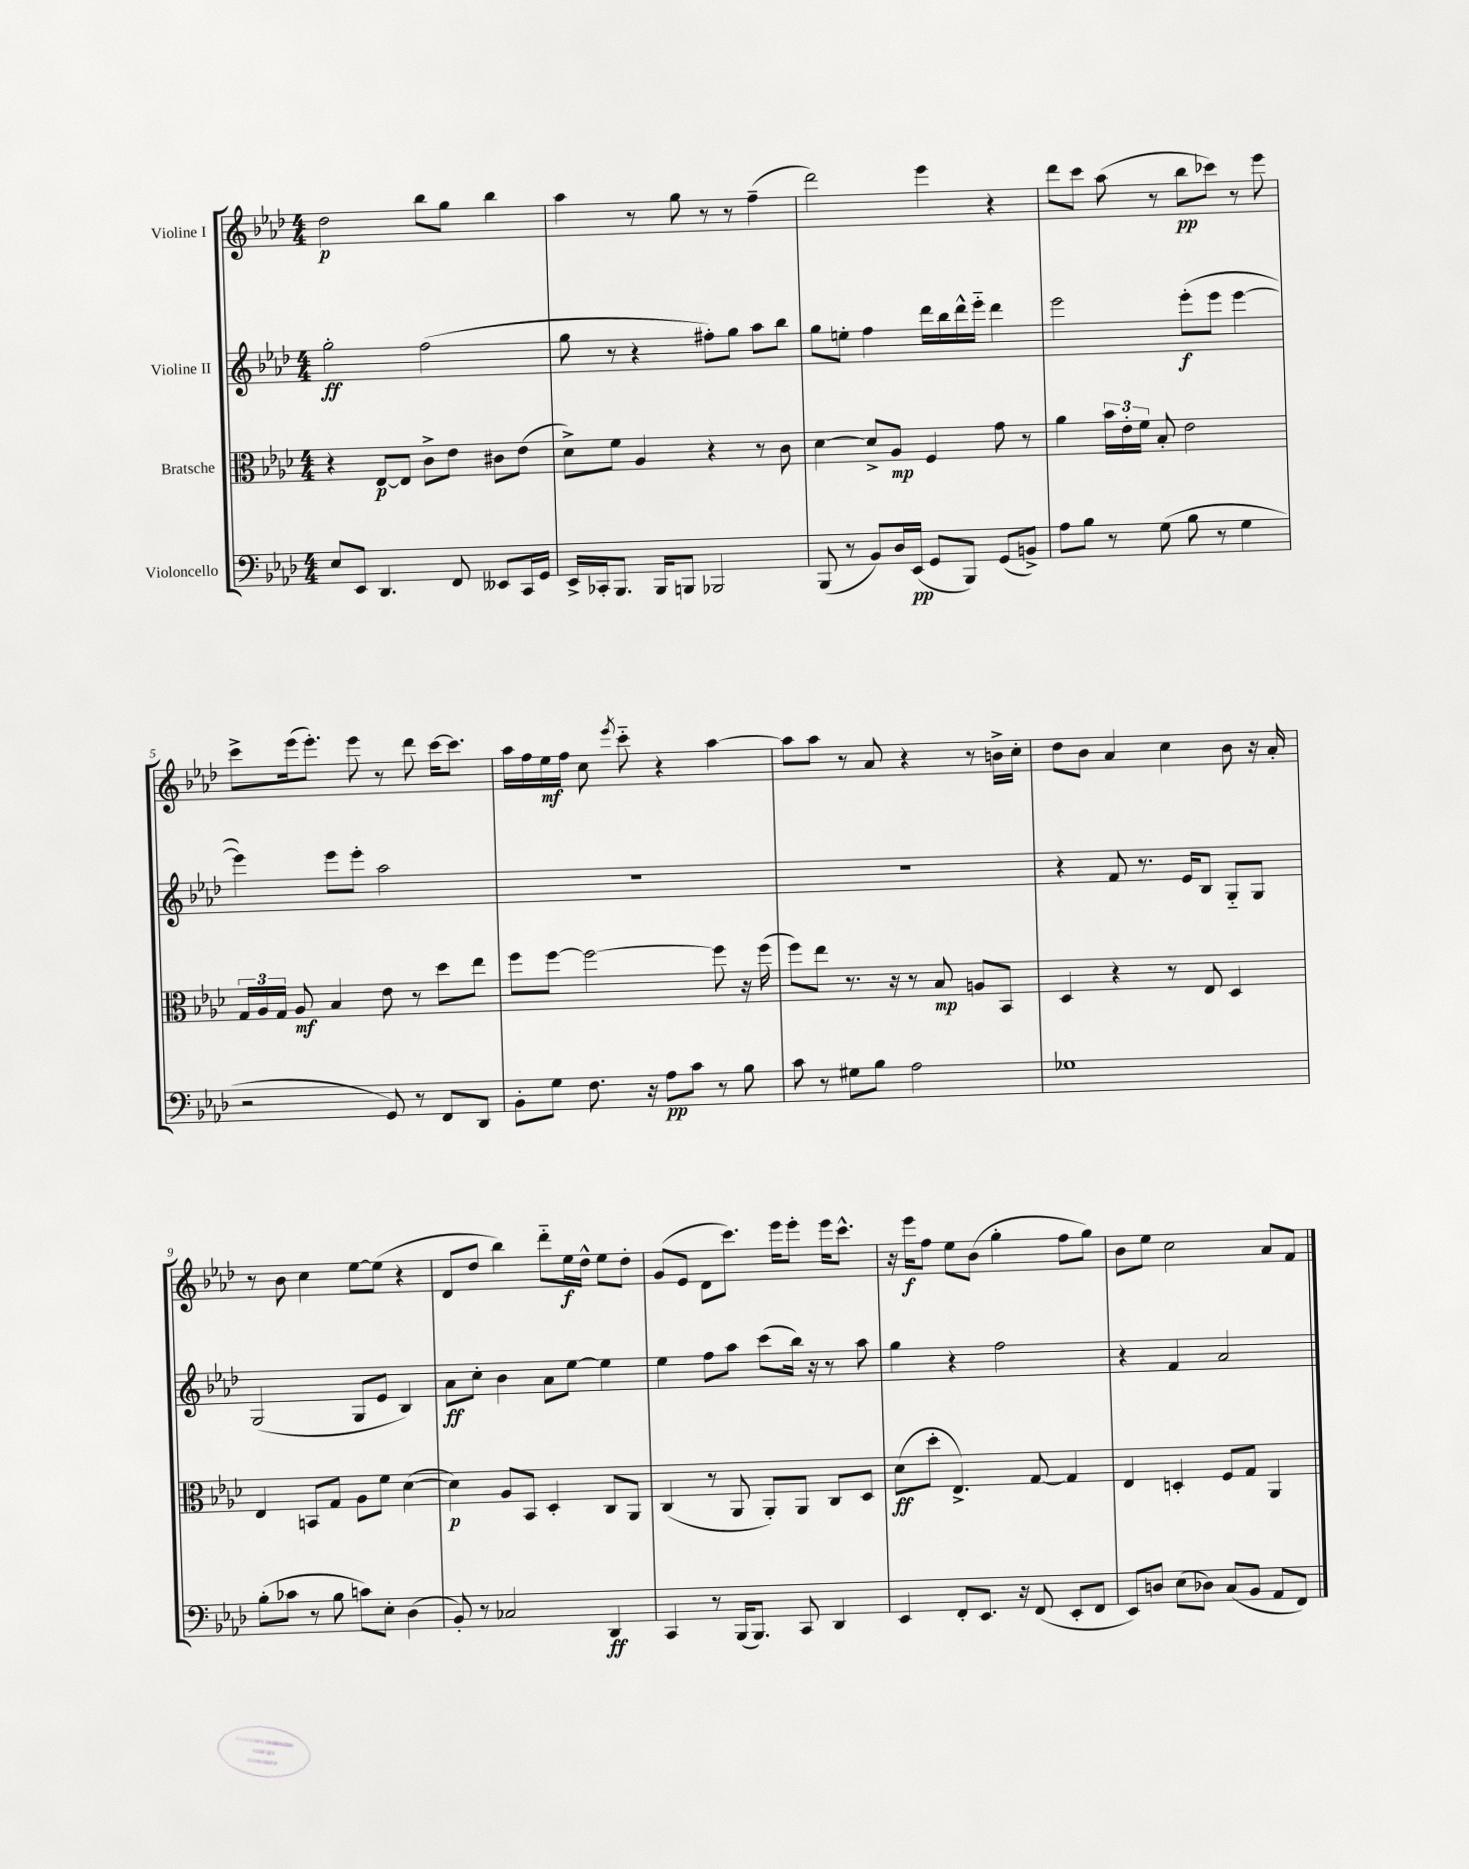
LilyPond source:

<<
\new StaffGroup <<
\new Staff = "s0" \with { instrumentName = "Violine I" } {
    \clef treble \key aes \major \numericTimeSignature \time 4/4
    \autoBeamOff des''2\p bes''8[ g''8] bes''4 |
    aes''4 r8 g''8 r8 r8 f''4--( |
    des'''2) ees'''4 r4 |
    des'''8[ c'''8] aes''8( r8 bes''8[\pp ces'''8]) r8 ees'''8 |
    c'''8[-> ees'''16( ees'''8.]-.) ees'''8 r8 des'''8 c'''16[~ c'''8.] |
    aes''16[ f''16 ees''16\mf f''16] c''8 \acciaccatura { ees'''8 } c'''8-_ r4 aes''4~ |
    aes''8[ aes''8] r8 aes'8 r4 r8 b'16[-> c''16]-. |
    des''8[ bes'8] aes'4 c''4 bes'8 r16 aes'16-. |
    r8 bes'8 c''4 ees''8[~ ees''8]( r4 |
    des'8[ des''8] bes''4) des'''8[-_ ees''16\f des''16]-^ ees''8[ des''8]-. |
    g'8[( ees'8] des'8[ c'''8.]) ees'''16[ ees'''8]-. ees'''16[ c'''8.]-^ |
    r16 ees'''16[\f f''8] ees''8[ bes'8]( g''4-. f''8[ g''8]) |
    bes'8[ ees''8] c''2 aes'8[ f'8] \bar "|." |
}
\new Staff = "s1" \with { instrumentName = "Violine II" } {
    \clef treble \key aes \major \numericTimeSignature \time 4/4
    \autoBeamOff g''2-.\ff f''2( |
    g''8 r8 r4 fis''8[-.) g''8] aes''8[ bes''8] |
    g''8[ e''8]-. f''4 des'''16[ bes''16 des'''16-^ ees'''16]-_ des'''4 |
    ees'''2 ees'''8[-.\f( ees'''8] ees'''4~ |
    ees'''4) ees'''8[ ees'''8]-. aes''2 |
    R1 |
    R1 |
    r4 f'8 r8. ees'16[ bes8] g8[-_ g8] |
    g2( g8[ ees'8] bes4) |
    aes'8[\ff c''8]-. bes'4 aes'8[ ees''8]~ ees''4 |
    ees''4 f''8[ aes''8] c'''8[( bes''16]) r16 r8 aes''8 |
    g''4 r4 f''2 |
    r4 f'4 aes'2 \bar "|." |
}
\new Staff = "s2" \with { instrumentName = "Bratsche" } {
    \clef alto \key aes \major \numericTimeSignature \time 4/4
    \autoBeamOff r4 ees8[~\p ees8] c'8[-> ees'8] cis'8[ ees'8]( |
    des'8[->) f'8] aes4 r4 r8 c'8 |
    des'4~ des'8[-> aes8]\mp f4 g'8 r8 |
    aes'4 \tuplet 3/2 { bes'16[ ees'16-. f'16] } bes8-. ees'2 |
    \tuplet 3/2 { g16[ aes16 g16] } aes8\mf bes4 ees'8 r8 des''8[ ees''8] |
    f''8[ f''8]~ f''2~ f''8 r16 f''16( |
    f''8[) ees''8] r8. r16 r8 bes8\mp a8[ bes,8] |
    des4 r4 r8 ees8 des4 |
    ees4 b,8[ g8] aes8[ f'8] des'4~( |
    des'4\p) aes8[ bes,8] des4-. c8[ aes,8] |
    c4( r8 aes,8 aes,8[-.) aes,8] c8[ des8] |
    des'8[\ff( des''8]-. ees4.->) g8~ g4 |
    ees4 d4-. f8[ g8] aes,4 \bar "|." |
}
\new Staff = "s3" \with { instrumentName = "Violoncello" } {
    \clef bass \key aes \major \numericTimeSignature \time 4/4
    \autoBeamOff ees8[ ees,8] des,4. f,8 eeses,8[ c,16 g,16] |
    ees,16[-> ces,16-. bes,,8.] bes,,16[ b,,8] bes,,2 |
    bes,,8( r8 bes,8[) des16 ees,16]\pp( g,8[ bes,,8]) g,8[( b,8]->) |
    aes8[ bes8] r8 g8( bes8 r8 g4 |
    r2 g,8) r8 f,8[ des,8] |
    bes,8[-. g8] f8. r16 aes8[\pp c'8] r8 bes8 |
    c'8 r8 gis8[ bes8] aes2 |
    ges1 |
    bes8[-.( ces'8] r8 bes8 c'8[) ees8]-. des4( |
    bes,8-.) r8 ces2 des,4\ff |
    c,4 r8 bes,,16[( bes,,8.]) c,8 des,4 |
    ees,4 f,8[-. ees,8.] r16 f,8( ees,8[-. f,8] |
    ees,8[) d8] ees8[( des8]) c8[( bes,8] aes,8[ f,8]) \bar "|." |
}
>>
>>
